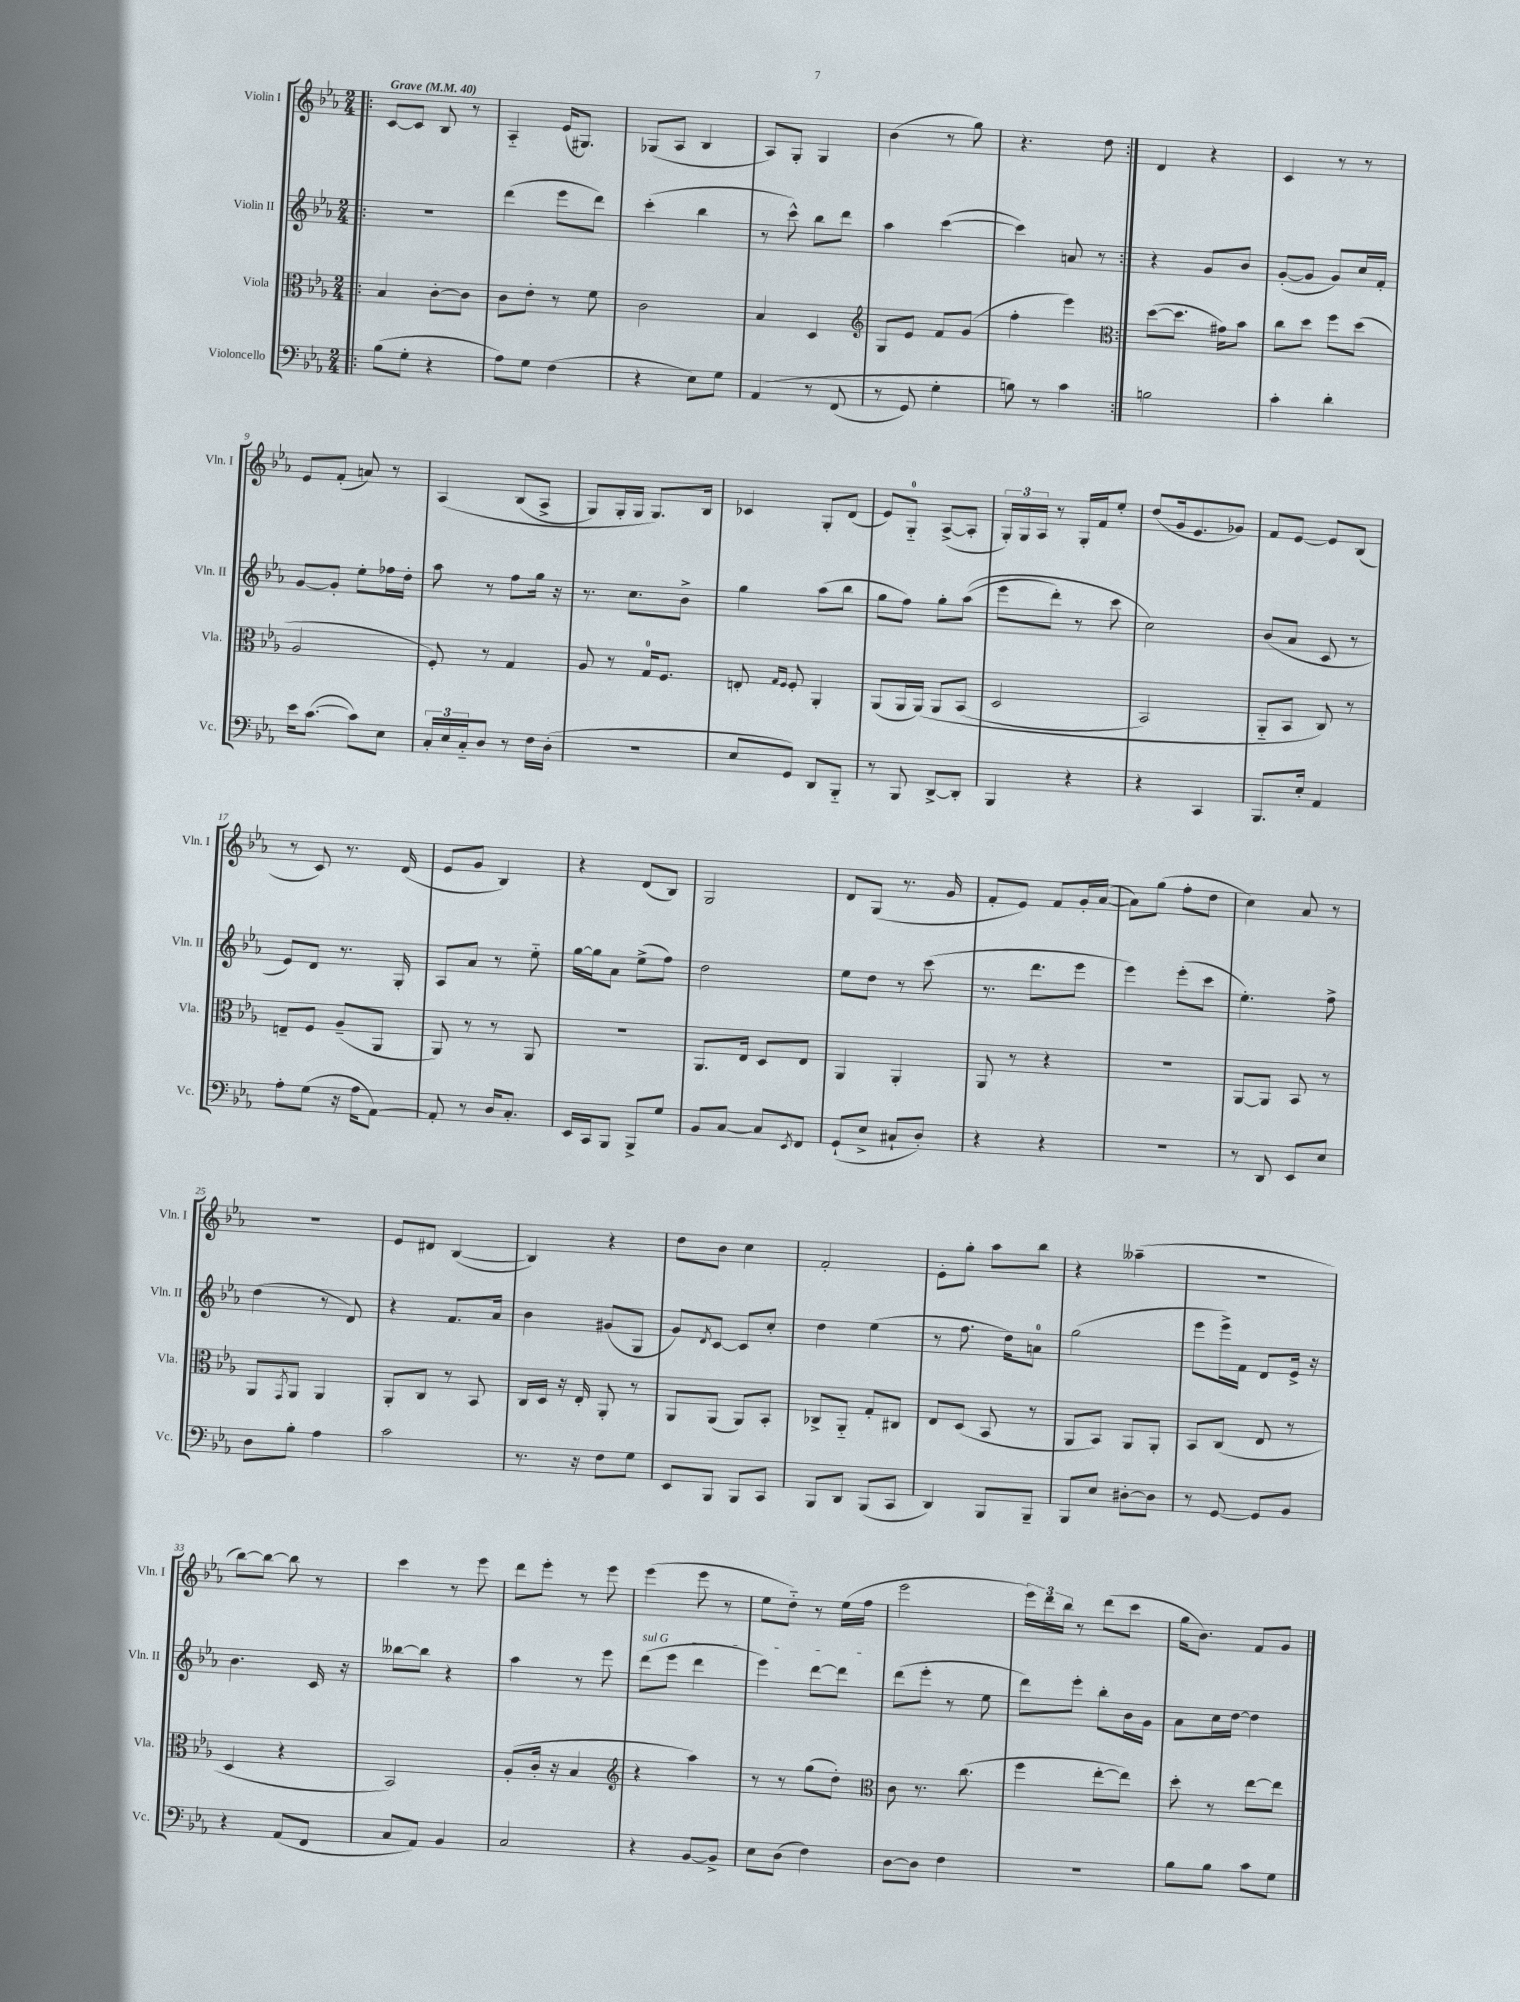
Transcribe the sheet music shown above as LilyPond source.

<<
\new StaffGroup <<
\new Staff = "s0" \with { instrumentName = "Violin I" shortInstrumentName = "Vln. I" } {
    \clef treble \key ees \major \numericTimeSignature \time 2/4 \tempo "Grave" 4 = 40
    \repeat volta 2 { \bar ".|:" c'8~ c'8 bes8 r8 |
    aes4-_ ees'16( gis8.) |
    ges8( aes8 bes4 |
    aes8) g8-. g4 |
    bes'4( r8 g''8) |
    r4. d''8 | }
    d'4 r4 |
    c'4 r8 r8 |
    ees'8 f'8-.( a'8) r8 |
    aes4\( bes8( aes8-> |
    g8) g16-. g16 g8.\) bes16 |
    ces'4 g8-. d'8( |
    ees'8) g8-0-_ aes8~->( aes8-. |
    \tuplet 3/2 { g16-.) g16 aes16 } r8 g16-. f'16 ees''8-. |
    d''8( g'16 ees'8. ges'8) |
    f'8 ees'8~ ees'8 bes8( |
    r8 c'8) r8. d'16( |
    ees'8 g'8 bes4) |
    r4 d'8( bes8) |
    g2 |
    d'8 g8( r8. g'16 |
    f'8-. ees'8) f'8 g'16-. aes'16~( |
    aes'8) g''8( f''8-. d''8 |
    c''4) aes'8 r8 |
    R2 |
    ees'8 dis'8 bes4~( |
    bes4) r4 |
    d''8 bes'8 c''4 |
    f'2-. |
    ees'8-. g''8-. aes''8 bes''8 |
    r4 aeses''4--( |
    R2 |
    bes''8~) bes''8~ bes''8 r8 |
    c'''4 r8 ees'''8 |
    d'''8 ees'''8-. r8 ees'''8 |
    ees'''4( ees'''8 r8 |
    ees''8 d''8-_) r8 ees''16( f''16 |
    ees'''2 |
    \tuplet 3/2 { ees'''16) d'''16 bes''16 } r8 d'''8( c'''8 |
    g''16 bes'8.) f'8 g'8 \bar "|." |
}
\new Staff = "s1" \with { instrumentName = "Violin II" shortInstrumentName = "Vln. II" } {
    \clef treble \key ees \major \numericTimeSignature \time 2/4
    \repeat volta 2 { \bar ".|:" r2 |
    d'''4( ees'''8 d'''8) |
    c'''4-.( bes''4 |
    r8 c'''8-^) bes''8 d'''8 |
    aes''4 c'''4~( |
    c'''4) a'8 r8 | }
    r4 g'8 bes'8 |
    g'8~-.( g'8 g'8) c''16 f'16-. |
    g'8~ g'8-. ees''8-. fes''16 d''16-. |
    aes''8 r8 f''8 g''16 r16 |
    r8. c''8. bes'8-> |
    g''4 aes''8( bes''8 |
    g''8 f''8) g''8-. aes''8(\( |
    ees'''8 d'''8-.) r8 c'''8 |
    c''2\) |
    bes'8( aes'8 c'8 r8 |
    ees'8) d'8 r8. g16-. |
    aes8 aes'8 r8 ees''8-_ |
    g''16~ g''16 aes'8 ees''8->( f''8) |
    d''2 |
    ees''8 d''8 r8 c'''8( |
    r8. d'''8. ees'''8 |
    ees'''4) ees'''8-.( c'''8 |
    ees''4.-.) f''8-> |
    d''4( r8 d'8) |
    r4 f'8. aes'16 |
    bes'4 gis'8( g8 |
    g'8) \acciaccatura { d'8 } c'8~ c'8 c''8-. |
    d''4 ees''4( |
    r8 f''8. d''16) a'8-0 |
    g''2( |
    ees'''8 ees'''16->) f'16 d'8 ees'16-> r16 |
    bes'4. c'16 r16 |
    beses''8~ beses''8 r4 |
    aes''4 r8 ees'''8 |
    \once \override TextSpanner.bound-details.left.text = \markup { \italic "sul G" } d'''8\startTextSpan( ees'''8 d'''4 |
    ees'''4) d'''8~ d'''8\stopTextSpan |
    d'''8( ees'''8-. r8 ees''8 |
    d'''8) ees'''8-. bes''8-. bes'16 g'16 |
    aes'8 c''16 d''16~ d''4 \bar "|." |
}
\new Staff = "s2" \with { instrumentName = "Viola" shortInstrumentName = "Vla." } {
    \clef alto \key ees \major \numericTimeSignature \time 2/4
    \repeat volta 2 { \bar ".|:" bes4 c'8~-. c'8 |
    c'8 ees'8-. r8 f'8 |
    c'2 |
    bes4 d4 |
    \clef treble g8 ees'8 f'8 g'8( |
    f''4-. ees'''4) | }
    \clef alto d''8~( d''8. gis'16) bes'8 |
    c''8 d''8 f''8 d''8( |
    aes2 |
    f8-.) r8 g4 |
    aes8 r8 g16-0 f8. |
    e8-. \grace { g16 f16 } f8-. aes,4-. |
    aes,8( aes,16 aes,16)\( aes,8 bes,8( |
    d2 |
    bes,2) |
    aes,8-_ bes,8 c8\) r8 |
    e8-- f8 aes8--( aes,8 |
    aes,8) r8 r8 aes,8 |
    R2 |
    aes,8. ees16 d8 ees8 |
    aes,4 aes,4-. |
    aes,8 r8 r4 |
    R2 |
    aes,8~ aes,8 bes,8 r8 |
    aes,8 \acciaccatura { g,8 } aes,8 aes,4 |
    aes,8-. c8 r8 bes,8 |
    c16 d16 r16 ees16-. aes,8-. r8 |
    aes,8 aes,8( aes,8) bes,8-. |
    ces8-> aes,8-_ g8-. cis8 |
    ees8 d8( bes,8 r8 |
    aes,8 bes,8) aes,8 aes,8-. |
    bes,8 c8( ees8 r8 |
    d4 r4 |
    bes,2) |
    aes8-.( c'16-. r16 bes4 |
    \clef treble r4 aes''4) |
    r8 r8 g''8( d''8-.) |
    \clef alto c'8 r8. c''8.( |
    f''4 ees''8~-. ees''8) |
    d''8-. r8 ees''8~ ees''8 \bar "|." |
}
\new Staff = "s3" \with { instrumentName = "Violoncello" shortInstrumentName = "Vc." } {
    \clef bass \key ees \major \numericTimeSignature \time 2/4
    \repeat volta 2 { \bar ".|:" bes8( g8-. r4 |
    aes8) g8 f4( |
    r4 ees8) g8 |
    aes,4\( r8 f,8( |
    r8 g,8) g4-. |
    b8\) r8 c'4 | }
    b2 |
    c'4-. d'4-. |
    ees'16 c'8.~( c'8) ees8 |
    \tuplet 3/2 { c16-. ees16 c16-_ } d8 r8 f16 d16-.( |
    r2 |
    ees8 g,8) d,8 bes,,8-_ |
    r8 bes,,8 d,8~-> d,8-. |
    bes,,4 r4 |
    r4 c,4 |
    bes,,8. ees16-. aes,4 |
    aes8-. g8( r16 aes16 aes,8~) |
    aes,8-. r8 d16 c8.-. |
    ees,16 c,16 bes,,8 bes,,8-> g8 |
    bes,8 c8~ c8 \acciaccatura { ees,8 } f,8 |
    g,8-!( ees8-> cis8-! d8-.) |
    r4 r4 |
    r2 |
    r8 d,8 ees,8 ees8 |
    d8 bes8-. aes4 |
    c'2 |
    r8. r16 f8 g8 |
    ees,8 bes,,8 bes,,8 c,8 |
    bes,,8 d,8 bes,,8( c,8 |
    d,4) bes,,8 bes,,8-- |
    bes,,8 ees8 dis8~-. dis8 |
    r8 g,8~ g,8 bes,8 |
    r4 aes,8( f,8 |
    c8 aes,8) bes,4 |
    c2 |
    r4 bes,8~ bes,8-> |
    ees8 d8( f4) |
    d8~ d8 f4 |
    r2 |
    bes8 bes8 c'8 g8 \bar "|." |
}
>>
>>
